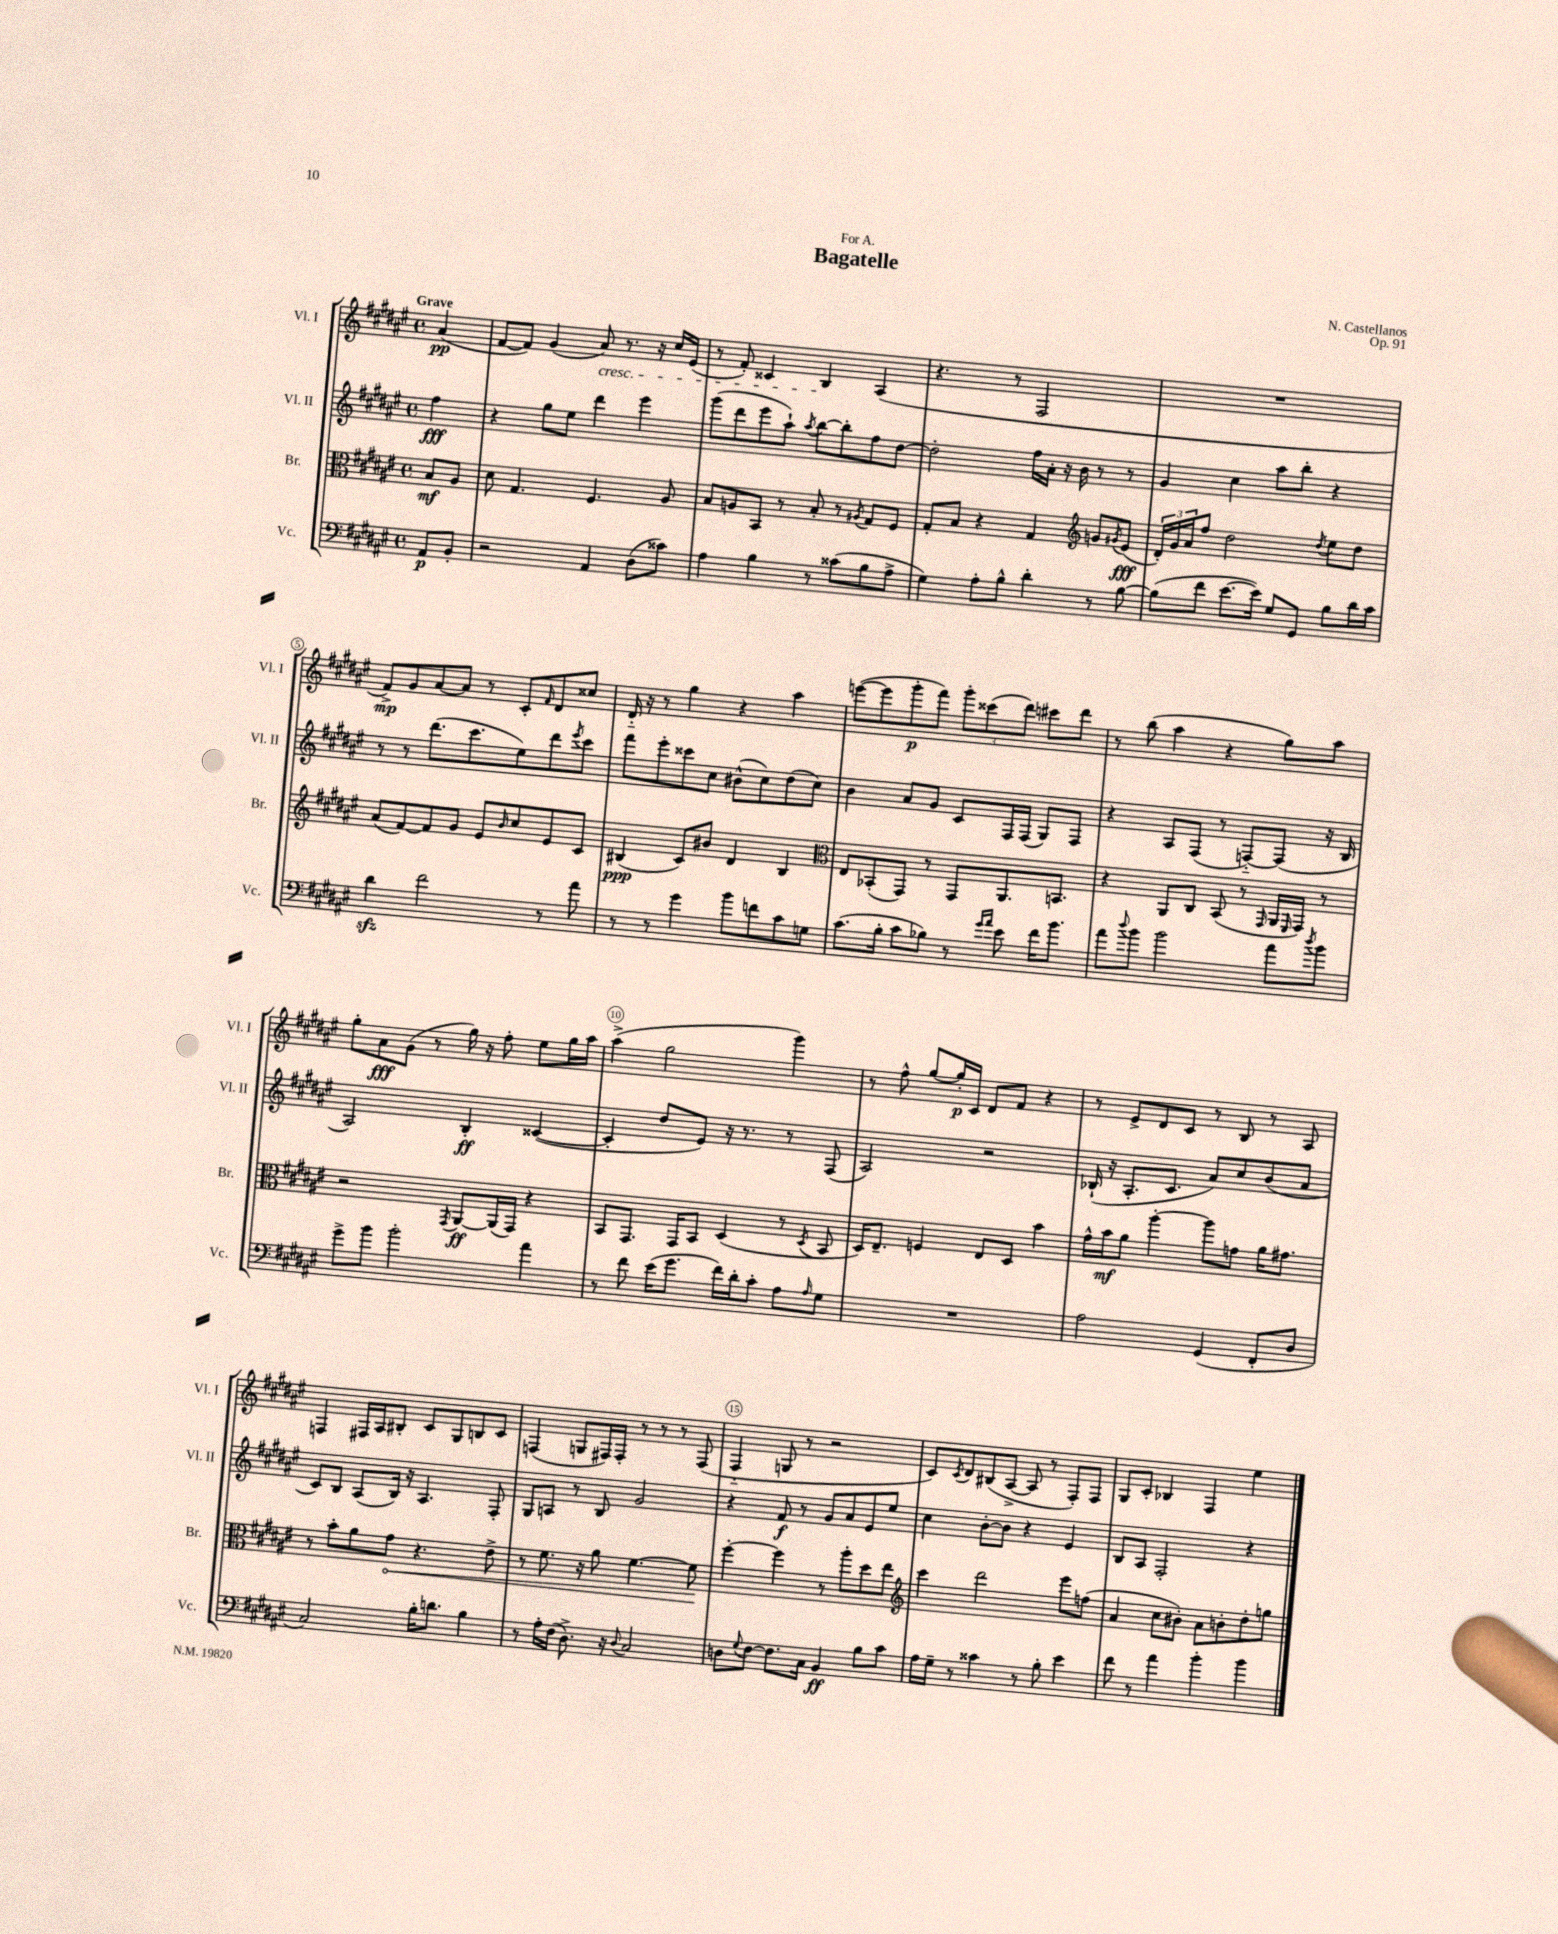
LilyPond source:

\header { title = "Bagatelle" composer = "N. Castellanos" dedication = "For A." opus = "Op. 91" }
<<
\new StaffGroup <<
\new Staff = "s0" \with { instrumentName = "Vl. I" shortInstrumentName = "Vl. I" } {
    \clef treble \key fis \major \defaultTimeSignature \time 4/4 \partial 4 \tempo "Grave"
    ais'4\pp( |
    fis'8~ fis'8) gis'4( ais'8\cresc) r8. r16 cis''16 eis'16( |
    r8 fis'8-.) cisis'4 b4\! ais4( |
    r4. r8 fis2 |
    R1 |
    fis'8->\mp) gis'8 ais'8~ ais'8 r8 cis'8-. \grace { fis'16 } dis'8 cisis''8 |
    dis'16-_ r16 r8 gis''4 r4 ais''4 |
    e'''8~( e'''8 gis'''8-.\p fis'''8) \tuplet 3/2 { gis'''8-. cisis'''8( dis'''8) } cis'''8 dis'''8 |
    r8 b''8( ais''4 r4 gis''8) ais''8 |
    gis''8-. ais'8\fff gis'8( r8 gis''16) r16 fis''8-. eis''8 gis''16 ais''16 |
    ais''4->( gis''2 gis'''4) |
    r8 fis''8-^ gis''8~ gis''16-.\p cis'16 dis'8 fis'8 r4 |
    r8 eis'8-> dis'8 cis'8 r8 b8 r8 ais8 |
    f4 fis16 ais16 bis8-. cis'8 gis8 b8 cis'8 |
    f4( g8 fis16) fis16-. r8 r8 r8 fis8( |
    fis4-_ g8 r8 r2 |
    cis'8) \acciaccatura { cis'8 } dis'8 bis8( ais8~-> ais8 r8 fis8-.) fis8 |
    gis8 cis'8-. bes4 fis4 eis''4 \bar "|." |
}
\new Staff = "s1" \with { instrumentName = "Vl. II" shortInstrumentName = "Vl. II" } {
    \clef treble \key fis \major \defaultTimeSignature \time 4/4 \partial 4
    fis''4\fff |
    r4 gis''8 eis''8 dis'''4 eis'''4 |
    gis'''8( dis'''8 eis'''8 ais''8-!) \acciaccatura { ais''8 } b''8~ b''8-. fis''8 dis''8~ |
    dis''2-. fis''16 ais'16-. r16 b'16 r8 r8 |
    gis'4 cis''4 ais''8 b''8-. r4 |
    r8 r8 dis'''8.( cis'''8. eis''8) dis'''8 \acciaccatura { eis'''8 } cis'''8 |
    fis'''8 eis'''8-. cisis'''8 cis''8 bis'8-^( cis''8) dis''8( cis''8) |
    b'4 ais'8 gis'8 cis'8 fis16 fis16( gis8) fis8 |
    r4 ais8 fis8( r8 f8~-_) f8( r16 b16 |
    ais2) b4-.\ff cisis'4~( |
    cisis'4-. dis''8 eis'8) r16 r8. r8 fis8( |
    ais2) r2 |
    bes16-!( r16 ais8.-. cis'8. ais'8) cis''8 b'8( ais'8 |
    cis'8) b8 ais8( b16) r16 ais4. fis8-. |
    gis8 a8 r8 b8 gis'2 |
    r4 fis'8\f r8 gis'8 ais'8 eis'8 eis''8 |
    cis''4 b'8~-. b'8 r4 eis'4 |
    b8 ais8 fis2-. r4 \bar "|." |
}
\new Staff = "s2" \with { instrumentName = "Br." shortInstrumentName = "Br." } {
    \clef alto \key fis \major \defaultTimeSignature \time 4/4 \partial 4
    b8\mf ais8 |
    dis'8 gis4. fis4. ais8 |
    b8 a8 b,8 r8 b8-. r8 \acciaccatura { ais8 } gis8 fis8 |
    gis8-. b8 r4 gis4 \clef treble g'8 \acciaccatura { gis'8 } eis'8\fff( |
    \tuplet 3/2 { dis'16-.) gis'16 ais'16 } fis''8 dis''2 \acciaccatura { dis''8 } eis''8 dis''8 |
    ais'8( fis'8~) fis'8 gis'8 eis'8 \grace { b'16 } cis''8 eis'8 cis'8 |
    bis4\ppp( cis'8) bis'8 dis'4 bis4 |
    \clef alto eis8 bes,8-.( gis,8) r8 gis,8 ais,8. b,8. |
    r4 ais,8 cis8 b,8( r8 \grace { gis,16 } ais,16 \grace { fis,16 } gis,16) r8 |
    r2 \acciaccatura { gis,8 } ais,8~\ff ais,16( gis,16) r4 |
    b,8 gis,8. gis,16 b,8 dis4( r8 \acciaccatura { dis8 } b,8 |
    dis16) eis8.-- f4 eis8 dis8 b'4 |
    gis'16-^ b'16\mf ais'8 ais''4~-. ais''8 g'8 ais'16 gis'8. |
    r8 b'8-. ais'8 \once \override Hairpin.circled-tip = ##t gis'8\< r4. eis'8-> |
    r8 fis'8. r16 ais'8 fis'4.~ fis'8\! |
    fis''4~-. fis''4 r8 ais''8-. dis''8 eis''8 |
    \clef treble cis'''4 dis'''2 eis'''8 f''8( |
    ais'4 cis''8 bis'8-.) ais'8 b'8-. dis''8-. g''8 \bar "|." |
}
\new Staff = "s3" \with { instrumentName = "Vc." shortInstrumentName = "Vc." } {
    \clef bass \key fis \major \defaultTimeSignature \time 4/4 \partial 4
    ais,8\p b,8-. |
    r2 ais,4 dis8( cisis'8) |
    ais4 b4 r8 cisis'8( b8 ais8-> |
    gis4) ais8-. b8-^ dis'4-. r8 b8~ |
    b8( fis'8 eis'8.~ eis'16) gis8 gis,8 b8 dis'16 cis'16 |
    dis'4\sfz fis'2 r8 ais'8 |
    r8 r8 gis'4 b'8 f'8 cis'8 g8 |
    cis'8.( b16-. cis'8 bes8) r8 \grace { gis'16 ais'16 } eis'8 fis'16 b'8. |
    ais'8 \appoggiatura { dis''8 } b'8 b'2 ais'8 \acciaccatura { dis''8 } b'8 |
    gis'8-> b'8 b'2-. ais'4 |
    r8 fis'8 eis'16( gis'8. fis'16) dis'16-. cis'8-. ais8 \grace { ais16 } gis8 |
    R1 |
    ais2 gis,4( fis,8-. dis8 |
    cis2) b16-. d'8. b4 |
    r8 ais16-. fis16( dis8.->) r16 \appoggiatura { dis8 } cis2 |
    d8 \appoggiatura { gis8 } fis8~ fis8. cis16 b,4\ff b8 cis'8 |
    ais16 gis16-- r8 cisis'4 r8 b8-. eis'4 |
    fis'8 r8 ais'4 b'4-. b'4 \bar "|." |
}
>>
>>
\layout { \context { \Score \override BarNumber.break-visibility = ##(#f #t #t) barNumberVisibility = #(every-nth-bar-number-visible 5) \override BarNumber.stencil = #(make-stencil-circler 0.1 0.3 ly:text-interface::print) } }
